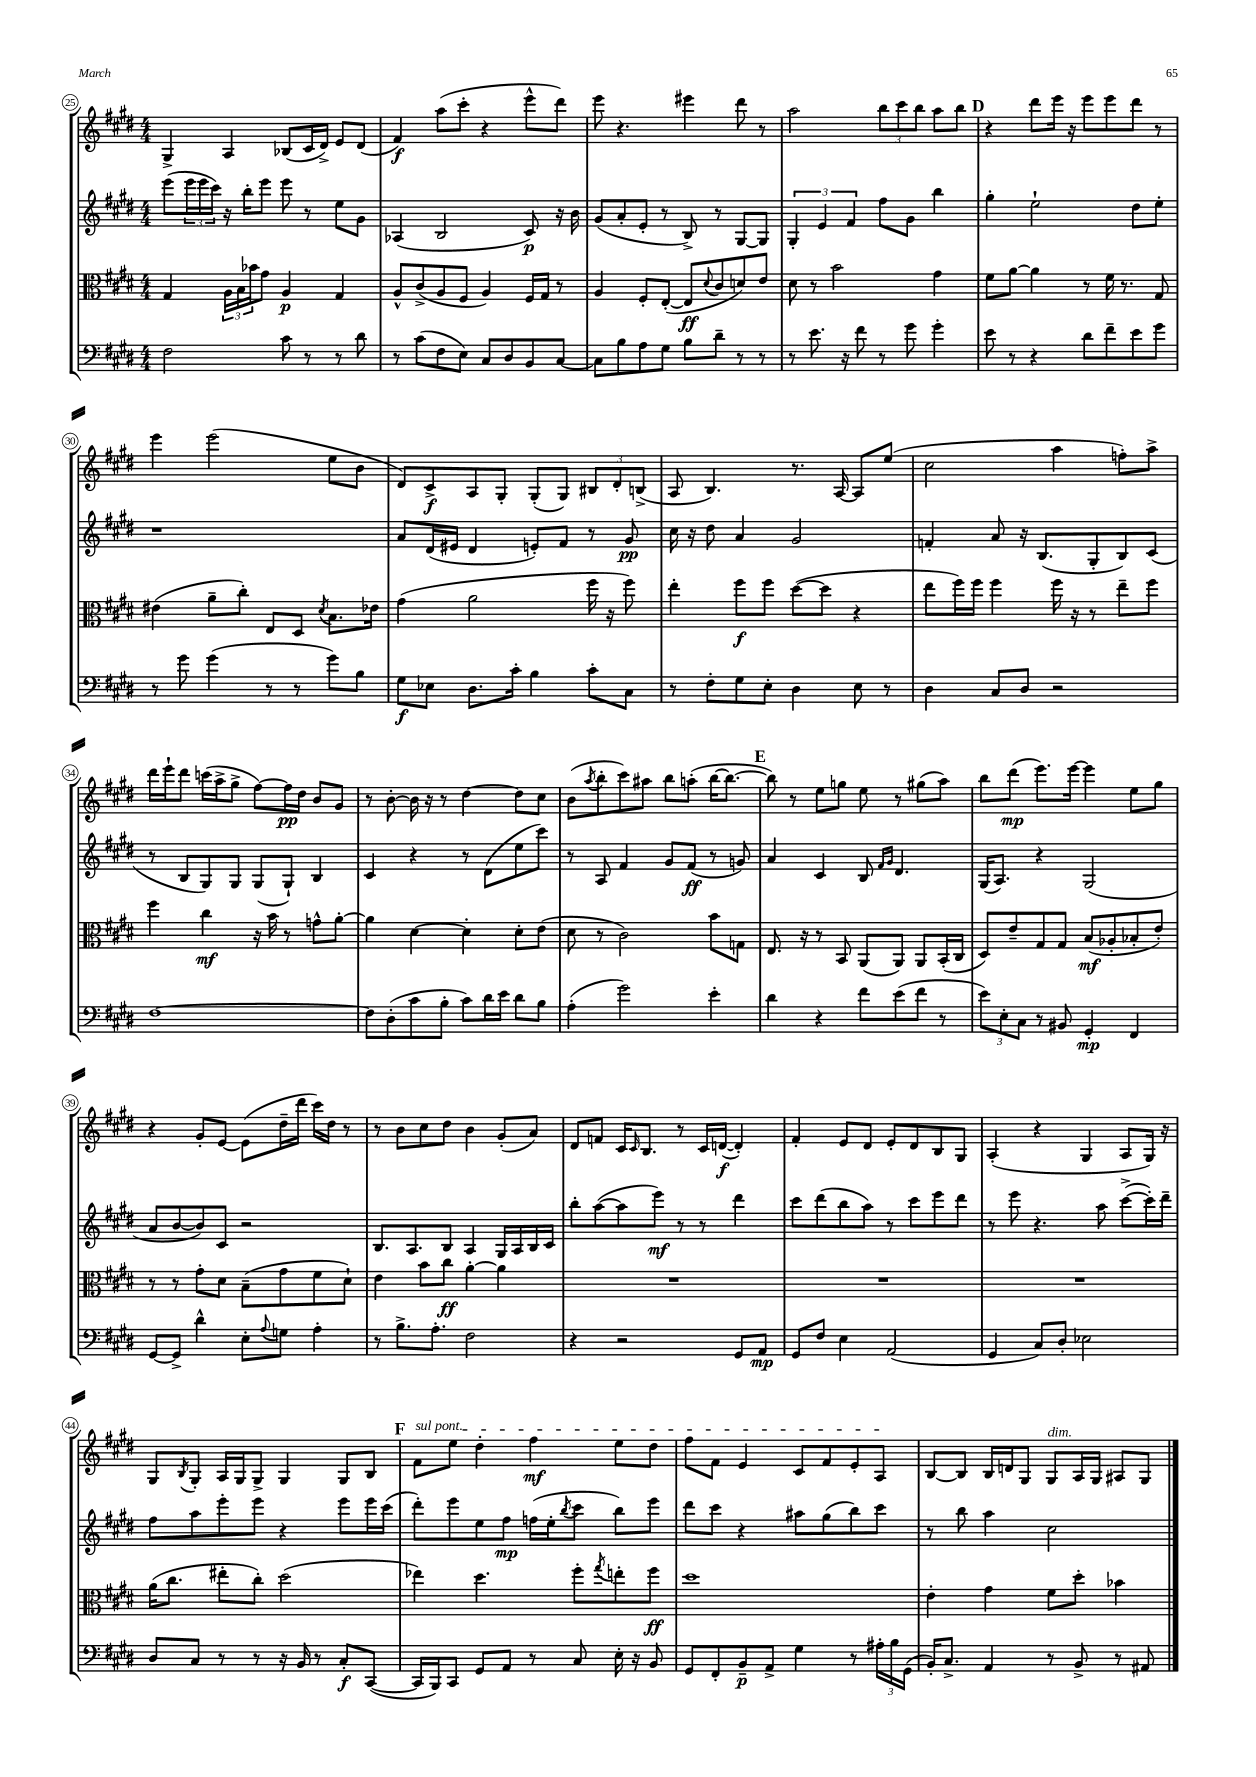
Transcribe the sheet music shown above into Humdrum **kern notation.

**kern	**dynam	**kern	**dynam	**kern	**dynam	**kern	**dynam
*part4	*part4	*part3	*part3	*part2	*part2	*part1	*part1
*staff4	*staff4	*staff3	*staff3	*staff2	*staff2	*staff1	*staff1
*clefF4	*	*clefC3	*	*clefG2	*	*clefG2	*
*k[f#c#g#d#]	*	*k[f#c#g#d#]	*	*k[f#c#g#d#]	*	*k[f#c#g#d#]	*
*M4/4	*	*M4/4	*	*M4/4	*	*M4/4	*
=25	=25	=25	=25	=25	=25	=25	=25
2F#\	.	4G#/	.	(8eee\L	.	4G#^/	.
.	.	.	.	24eee\L	.	.	.
.	.	.	.	24eee\	.	.	.
.	.	.	.	24ccc#\JJ)	.	.	.
.	.	24A\LL	.	16r	.	4A/	.
.	.	24B\	.	.	.	.	.
.	.	.	.	16bb'\KL	.	.	.
.	.	24b-X\J	.	.	.	.	.
.	.	8g#\J	.	8eee\J	.	.	.
8c#\	.	4A/	p	8eee\	.	(8B-X/L	.
8r	.	.	.	8r	.	16c#/L	.
.	.	.	.	.	.	16d#^/JJ)	.
8r	.	4G#/	.	8ee\L	.	8e/L	.
8d#\	.	.	.	8g#\J	.	(8d#/J	.
=26	=26	=26	=26	=26	=26	=26	=26
8r	.	8A^^/L	.	(4A-X/	.	4f#/)	f
(8c#\L	.	(8c#^/	.	.	.	.	.
8F#\	.	8A/	.	2B/	.	(8aa\L	.
8E\J)	.	8F#/J	.	.	.	8ccc#'\J	.
8C#/L	.	4A/)	.	.	.	4r	.
8D#/	.	.	.	.	.	.	.
8BB/	.	16F#/LL	.	8c#/)	p	8eee^^\L	.
.	.	16G#/JJ	.	.	.	.	.
[8C#/J	.	8r	.	16r	.	8ddd#\J)	.
.	.	.	.	16b\	.	.	.
=27	=27	=27	=27	=27	=27	=27	=27
8C#\L]	.	4A/	.	(8g#/L	.	8eee\	.
8B\	.	.	.	8a'/	.	4.r	.
8A\	.	8F#'/L	.	8e'/J	.	.	.
8G#\J	.	([8E'/J	.	8r	.	.	.
8B\L	.	8E/L]	ff	8B^/)	.	4eee#X\	.
.	.	8qqd#/	.	.	.	.	.
8d#~\J	.	8c#/	.	8r	.	.	.
8r	.	8dn/)	.	[8G#/L	.	8ddd#\	.
8r	.	8e/J	.	8G#/J]	.	8r	.
=28	=28	=28	=28	=28	=28	=28	=28
8r	.	8d#\	.	6G#'/	.	2aa\	.
8.e\	.	8r	.	.	.	.	.
.	.	.	.	6e/	.	.	.
.	.	2b\	.	.	.	.	.
16r	.	.	.	.	.	.	.
.	.	.	.	6f#/	.	.	.
8f#\	.	.	.	.	.	.	.
8r	.	.	.	8ff#\L	.	12bb\L	.
.	.	.	.	.	.	12ccc#\	.
8g#\	.	.	.	8g#\J	.	.	.
.	.	.	.	.	.	12bb\J	.
4g#'\	.	4g#\	.	4bb\	.	8aa\L	.
.	.	.	.	.	.	8bb\J	.
!!LO:REH:place=s1:t=D
=29	=29	=29	=29	=29	=29	=29	=29
8e\	.	8f#\L	.	4gg#'\	.	4r	.
8r	.	[8a\J	.	.	.	.	.
4r	.	4a\]	.	2ee`\	.	8ddd#\L	.
.	.	.	.	.	.	16eee\Jk	.
.	.	.	.	.	.	16r	.
8d#\L	.	8r	.	.	.	8eee\L	.
8f#~\	.	16f#\	.	.	.	8eee\	.
.	.	8.r	.	.	.	.	.
8e\	.	.	.	8dd#\L	.	8ddd#\J	.
8g#\J	.	8G#/	.	8ee'\J	.	8r	.
!!LO:LB:g=z
=30	=30	=30	=30	=30	=30	=30	=30
8r	.	(4e#X\	.	1r	.	4eee\	.
8g#\	.	.	.	.	.	.	.
(4g#\	.	8a~\L	.	.	.	(2eee\	.
.	.	8cc#'\J)	.	.	.	.	.
8r	.	8E/L	.	.	.	.	.
8r	.	8D#/J	.	.	.	.	.
.	.	8qd#/	.	.	.	.	.
8g#\L)	.	8.B\L	.	.	.	8ee\L	.
8B\J	.	.	.	.	.	8b\J	.
.	.	16e-X\Jk	.	.	.	.	.
=31	=31	=31	=31	=31	=31	=31	=31
8G#\L	f	(4g#\	.	8a/L	.	8d#/L)	.
8E-X\J	.	.	.	(16d#/L	.	8c#^/	f
.	.	.	.	16e#X/JJ	.	.	.
8.D#\L	.	2a\	.	4d#/	.	8A/	.
.	.	.	.	.	.	8G#'/J	.
16c#'\Jk	.	.	.	.	.	.	.
4B\	.	.	.	8en'/L)	.	(8G#'/L	.
.	.	.	.	8f#/J	.	8G#/J)	.
8c#'\L	.	16ff#\	.	8r	.	12B#X/L	.
.	.	16r	.	.	.	.	.
.	.	.	.	.	.	12d#'/	.
8C#\J	.	8ff#\)	.	8g#/	pp	.	.
.	.	.	.	.	.	(12Bn^/J	.
=32	=32	=32	=32	=32	=32	=32	=32
8r	.	4ee'\	.	16cc#\	.	8A/	.
.	.	.	.	16r	.	.	.
8F#'\L	.	.	.	8dd#\	.	4.B/)	.
8G#\	.	8ff#\L	f	4a/	.	.	.
8E'\J	.	8ff#\J	.	.	.	.	.
4D#\	.	([8dd#\L	.	2g#/	.	8.r	.
.	.	8dd#\J]	.	.	.	.	.
.	.	.	.	.	.	[16A/	.
8E\	.	4r	.	.	.	8A/L]	.
8r	.	.	.	.	.	(8ee/J	.
=33	=33	=33	=33	=33	=33	=33	=33
4D#\	.	8ee\L	.	4fn'/	.	2cc#\	.
.	.	16ff#\L)	.	.	.	.	.
.	.	16ff#\JJ	.	.	.	.	.
8C#/L	.	4ff#\	.	8a/	.	.	.
8D#/J	.	.	.	16r	.	.	.
.	.	.	.	(8.B/L	.	.	.
2r	.	16ff#\	.	.	.	4aa\	.
.	.	16r	.	.	.	.	.
.	.	8r	.	8G#'/	.	.	.
.	.	8ee~\L	.	8B/)	.	8ffn'\L)	.
.	.	8ff#\J	.	(8c#/J	.	8aa^\J	.
!!LO:LB:g=z
=34	=34	=34	=34	=34	=34	=34	=34
[1F#	.	4ff#\	.	8r	.	16ddd#\LL	.
.	.	.	.	.	.	16eee`\J	.
.	.	.	.	8B/L	.	8ddd#\J	.
.	.	4cc#\	mf	8G#/)	.	(16cccn\LL	.
.	.	.	.	.	.	16aa^\J	.
.	.	.	.	8G#/J	.	8gg#^\J	.
.	.	16r	.	(8G#/L	.	[8ff#\L)	.
.	.	16b\	.	.	.	.	.
.	.	8r	.	8G#`/J)	.	16ff#\L]	pp
.	.	.	.	.	.	16dd#\JJ	.
.	.	8gn^^\L	.	4B/	.	8b/L	.
.	.	[8a'\J	.	.	.	8g#/J	.
=35	=35	=35	=35	=35	=35	=35	=35
8F#\L]	.	4a\]	.	4c#/	.	8r	.
(8D#'\	.	.	.	.	.	[8b'\	.
8c#\	.	[4d#\	.	4r	.	16b\]	.
.	.	.	.	.	.	16r	.
8B'\J	.	.	.	.	.	8r	.
8c#\L)	.	4d#'\]	.	8r	.	[4dd#\	.
16d#\L	.	.	.	(8d#\L	.	.	.
16e\JJ	.	.	.	.	.	.	.
8d#\L	.	8d#'\L	.	8ee\	.	8dd#\L]	.
8B\J	.	(8e\J	.	8ccc#\J)	.	8cc#\J	.
=36	=36	=36	=36	=36	=36	=36	=36
(4A'\	.	8d#\	.	8r	.	(8b\L	.
.	.	.	.	.	.	8qaa/	.
.	.	8r	.	8A/	.	8bb'\	.
2g#\)	.	2c#\)	.	4f#/	.	8ccc#\)	.
.	.	.	.	.	.	8aa#X\J	.
.	.	.	.	8g#/L	.	8bb\L	.
.	.	.	.	(8f#/J	ff	(8aan'\J	.
4e'\	.	8b\L	.	8r	.	[16bb\KL	.
.	.	.	.	.	.	8.bb\J_	.
.	.	8Gn\J	.	8gn/)	.	.	.
!!LO:REH:place=s1:t=E
=37	=37	=37	=37	=37	=37	=37	=37
4d#\	.	8.E/	.	4a/	.	8bb\])	.
.	.	.	.	.	.	8r	.
.	.	16r	.	.	.	.	.
4r	.	8r	.	4c#/	.	8ee\L	.
.	.	8BB/	.	.	.	8ggn\J	.
8f#\L	.	(8AA/L	.	8B/	.	8ee\	.
.	.	.	.	16qqf#/LL	.	.	.
.	.	.	.	16qqg#/JJ	.	.	.
(8e\	.	8AA/J)	.	4.d#/	.	8r	.
8f#\J	.	8AA/L	.	.	.	(8gg#X\L	.
8r	.	(16BB'/L	.	.	.	8aa\J)	.
.	.	16C#/JJ	.	.	.	.	.
=38	=38	=38	=38	=38	=38	=38	=38
12e\L)	.	8D#/L)	.	(16G#/KL	.	8bb\L	.
.	.	.	.	8.A/J)	.	.	.
12E'\	.	.	.	.	.	.	.
.	.	8e~/	.	.	.	(8ddd#\J	mp
12C#\J	.	.	.	.	.	.	.
8r	.	8G#/	.	4r	.	8.eee\L)	.
8BB#X/	.	8G#/J	.	.	.	.	.
.	.	.	.	.	.	[16eee\Jk	.
4GG#'/	mp	(8B/L	mf	(2G#/	.	4eee\]	.
.	.	8A-X'/	.	.	.	.	.
4FF#/	.	8B-X'/	.	.	.	8ee\L	.
.	.	8e'/J)	.	.	.	8gg#\J	.
!!LO:LB:g=z
=39	=39	=39	=39	=39	=39	=39	=39
[8GG#/L	.	8r	.	8a/L	.	4r	.
8GG#^/J]	.	8r	.	[8b/	.	.	.
4d#^^\	.	8g#'\L	.	8b/])	.	8g#'/L	.
.	.	8d#\J	.	8c#/J	.	[8e/J	.
8E'\L	.	(8B~\L	.	2r	.	(8e\L]	.
8qqA/	.	.	.	.	.	.	.
8Gn\J	.	8g#\	.	.	.	16dd#~\L	.
.	.	.	.	.	.	16ddd#\JJ	.
4A'\	.	8f#\	.	.	.	16ccc#\LL)	.
.	.	.	.	.	.	16dd#\JJ	.
.	.	8d#`\J)	.	.	.	8r	.
=40	=40	=40	=40	=40	=40	=40	=40
8r	.	4e\	.	8.B/L	.	8r	.
8.B^\L	.	.	.	.	.	8b\L	.
.	.	.	.	8.A/	.	.	.
.	.	8b\L	.	.	.	8cc#\	.
8.A'\J	.	.	.	.	.	.	.
.	.	8cc#\J	ff	8B/J	.	8dd#\J	.
2F#\	.	[4a'\	.	4A/	.	4b\	.
.	.	4a\]	.	16G#/LL	.	(8g#'/L	.
.	.	.	.	16A/	.	.	.
.	.	.	.	16B/	.	8a/J)	.
.	.	.	.	16c#/JJ	.	.	.
=41	=41	=41	=41	=41	=41	=41	=41
4r	.	1r	.	8bb'\L	.	8d#/L	.
.	.	.	.	([8aa\	.	8fn/J	.
2r	.	.	.	8aa\]	.	16c#/KL	.
.	.	.	.	.	.	16qqc#/	.
.	.	.	.	.	.	8.B/J	.
.	.	.	.	8eee\J)	mf	.	.
.	.	.	.	8r	.	8r	.
.	.	.	.	8r	.	16c#/LL	.
.	.	.	.	.	.	([16dn/JJ	f
8GG#/L	.	.	.	4ddd#\	.	4d'/])	.
8AA/J	mp	.	.	.	.	.	.
=42	=42	=42	=42	=42	=42	=42	=42
8GG#/L	.	1r	.	8ccc#\L	.	4f#'/	.
8F#/J	.	.	.	(8ddd#\	.	.	.
4E\	.	.	.	8bb\	.	8e/L	.
.	.	.	.	8aa\J)	.	8d#/J	.
(2AA/	.	.	.	8r	.	8e'/L	.
.	.	.	.	8ccc#\L	.	8d#/	.
.	.	.	.	8eee\	.	8B/	.
.	.	.	.	8ddd#\J	.	8G#/J	.
=43	=43	=43	=43	=43	=43	=43	=43
4GG#/	.	1r	.	8r	.	(4A'/	.
.	.	.	.	8eee\	.	.	.
8C#/L)	.	.	.	4.r	.	4r	.
8D#'/J	.	.	.	.	.	.	.
2E-X\	.	.	.	.	.	4G#/	.
.	.	.	.	8aa\	.	.	.
.	.	.	.	([8ccc#^\L	.	8A/L	.
.	.	.	.	16ccc#'\L])	.	16G#/Jk)	.
.	.	.	.	16ddd#~\JJ	.	16r	.
!!LO:LB:g=z
=44	=44	=44	=44	=44	=44	=44	=44
8D#/L	.	(16a\KL	.	8ff#\L	.	8G#/L	.
.	.	8.cc#\J	.	.	.	.	.
.	.	.	.	.	.	8qB/	.
8C#/J	.	.	.	8aa\	.	8G#'/J	.
8r	.	8ee#X'\L	.	8eee'\	.	16A/LL	.
.	.	.	.	.	.	16G#/J	.
8r	.	8cc#'\J)	.	8eee\J	.	8G#^/J	.
16r	.	(2dd#\	.	4r	.	4G#/	.
16BB/	.	.	.	.	.	.	.
8r	.	.	.	.	.	.	.
8C#'/L	f	.	.	8eee\L	.	8G#/L	.
([8CC#/J	.	.	.	16eee\L	.	8B/J	.
.	.	.	.	(16ccc#\JJ	.	.	.
!!LO:REH:place=s1:t=F
=45	=45	=45	=45	=45	=45	=45	=45
!	!	!	!	!	!	!LO:TX:a:i:t=sul pont.	!
16CC#/LL]	.	4ee-X\)	.	8ddd#'\L)	.	8f#\L	.
16BBB/J)	.	.	.	.	.	.	.
8CC#/J	.	.	.	8eee\	.	8ee\J	.
8GG#/L	.	4.dd#\	.	8ee\	.	4dd#'\	.
8AA/J	.	.	.	8ff#\J	mp	.	.
8r	.	.	.	(16ffn\LL	.	4ff#\	mf
.	.	.	.	16ee'\J	.	.	.
.	.	.	.	8qbb/	.	.	.
8C#/	.	8ff#'\L	.	8ccc#\J	.	.	.
.	.	8qgg#/	.	.	.	.	.
16E'\	.	8een'\	.	8bb\L)	.	8ee\L	.
16r	.	.	.	.	.	.	.
8BB/	.	8ff#\J	ff	8eee\J	.	8dd#\J	.
=46	=46	=46	=46	=46	=46	=46	=46
8GG#/L	.	1dd#	.	8ddd#\L	.	8ff#\L	.
8FF#'/	.	.	.	8ccc#\J	.	8f#\J	.
8BB~/	p	.	.	4r	.	4e/	.
8AA^/J	.	.	.	.	.	.	.
4G#\	.	.	.	8aa#X\L	.	8c#/L	.
.	.	.	.	(8gg#\	.	8f#/	.
8r	.	.	.	8bb\)	.	8e'/	.
24A#X'\LL	.	.	.	8ccc#\J	.	8A/J	.
24B\	.	.	.	.	.	.	.
(24GG#\JJ	.	.	.	.	.	.	.
=47	=47	=47	=47	=47	=47	=47	=47
16BB'/KL)	.	4e'\	.	8r	.	[8B/L	.
8.C#^/J	.	.	.	.	.	.	.
.	.	.	.	8bb\	.	8B/J]	.
4AA/	.	4g#\	.	4aa\	.	16B/LL	.
.	.	.	.	.	.	16dn/J	.
.	.	.	.	.	.	8G#/J	.
!	!	!	!	!	!	!LO:TX:a:i:t=dim.	!
8r	.	8f#\L	.	2cc#\	.	8G#/L	.
8BB^/	.	8dd#'\J	.	.	.	16A/L	.
.	.	.	.	.	.	16G#/JJ	.
8r	.	4b-X\	.	.	.	8A#X/L	.
8AA#X/	.	.	.	.	.	8G#/J	.
==	==	==	==	==	==	==	==
*-	*-	*-	*-	*-	*-	*-	*-
